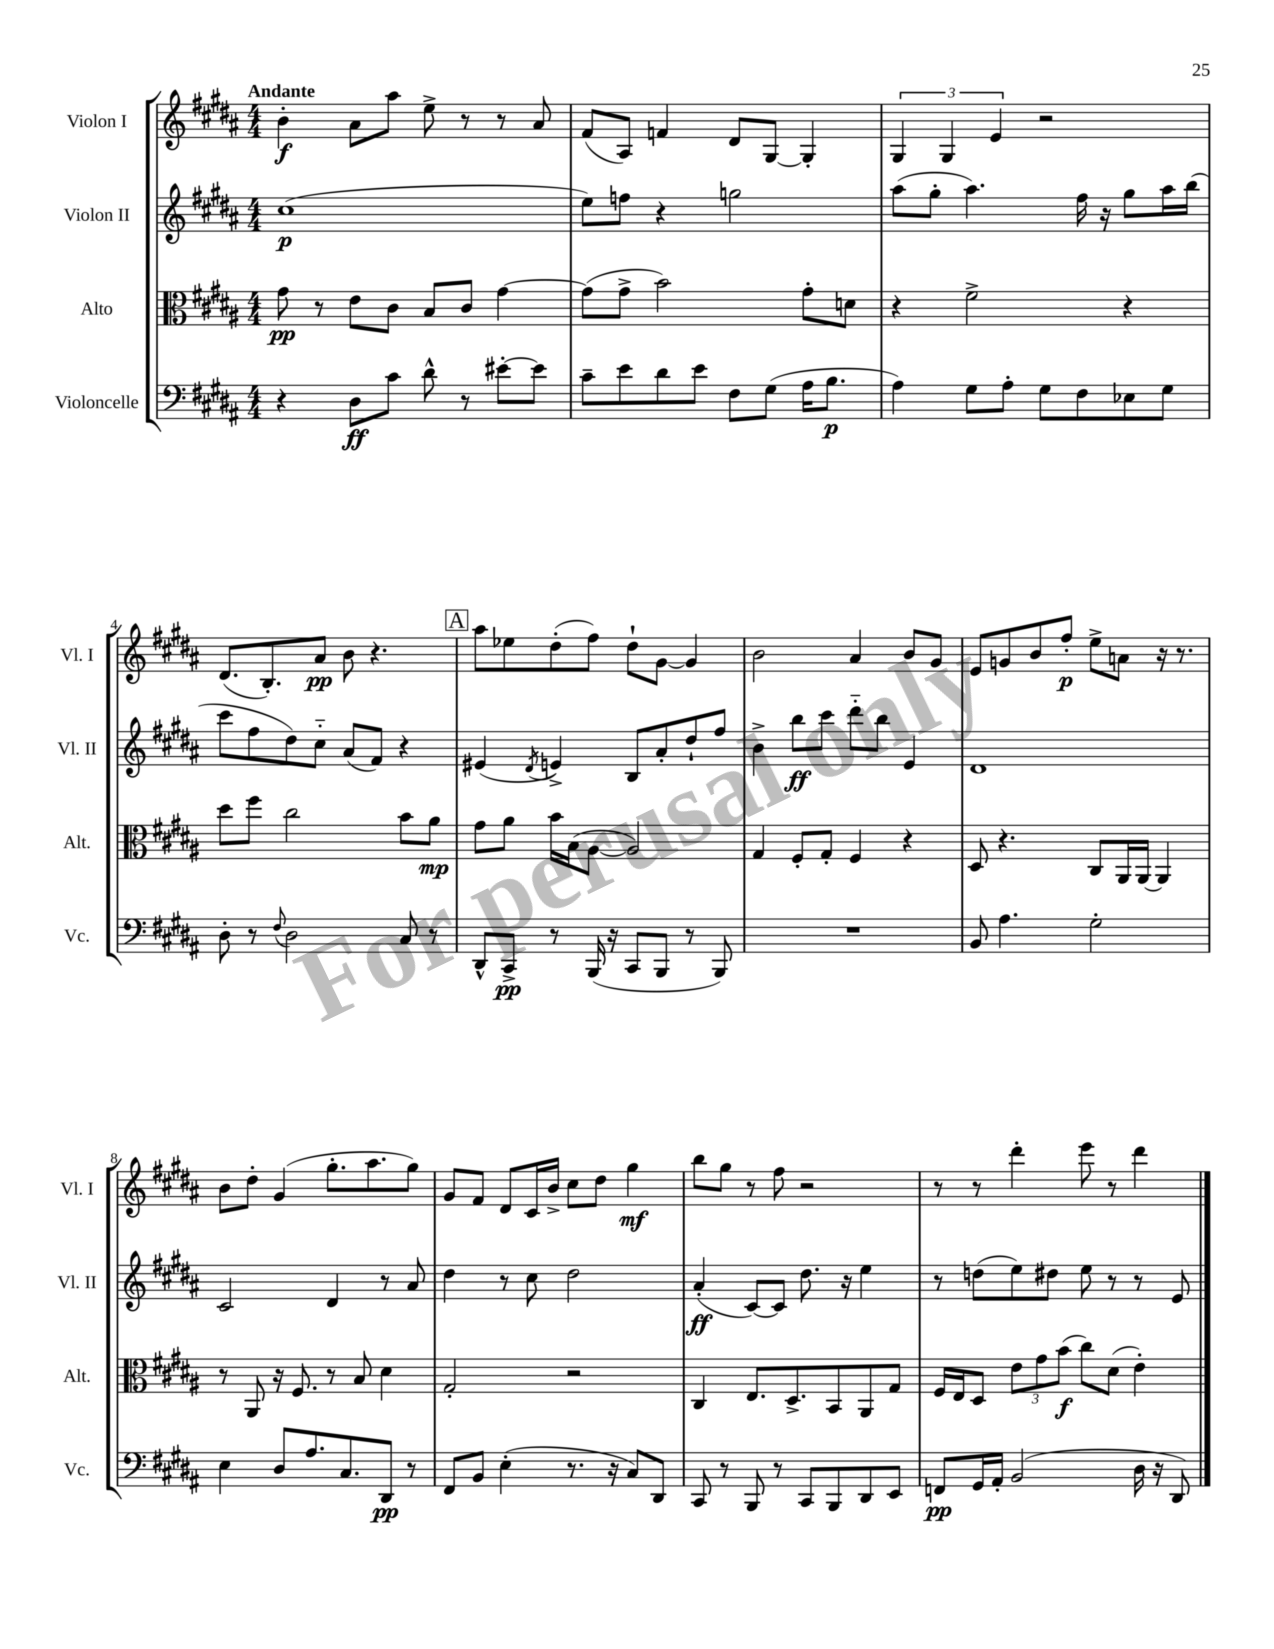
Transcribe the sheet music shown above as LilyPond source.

<<
\new StaffGroup <<
\new Staff = "s0" \with { instrumentName = "Violon I" shortInstrumentName = "Vl. I" } {
    \clef treble \key b \major \numericTimeSignature \time 4/4 \tempo "Andante"
    b'4-.\f ais'8 ais''8 e''8-> r8 r8 ais'8 |
    fis'8( ais8) f'4 dis'8 gis8~ gis4-. |
    \tuplet 3/2 { gis4 gis4 e'4 } r2 |
    dis'8.( b8.-.) ais'8\pp b'8 r4. |
    \mark \markup { \box "A" } ais''8 ees''8 dis''8-.( fis''8) dis''8-! gis'8~ gis'4 |
    b'2 ais'4 b'8 gis'8 |
    e'8 g'8 b'8 fis''8-.\p e''8-> a'8 r16 r8. |
    b'8 dis''8-. gis'4( gis''8.-. ais''8. gis''8) |
    gis'8 fis'8 dis'8 cis'16 b'16-> cis''8 dis''8 gis''4\mf |
    b''8 gis''8 r8 fis''8 r2 |
    r8 r8 dis'''4-. e'''8 r8 dis'''4 \bar "|." |
}
\new Staff = "s1" \with { instrumentName = "Violon II" shortInstrumentName = "Vl. II" } {
    \clef treble \key b \major \numericTimeSignature \time 4/4
    cis''1\p( |
    e''8) f''8 r4 g''2 |
    ais''8( gis''8-. ais''4.) fis''16 r16 gis''8 ais''16 b''16( |
    cis'''8 fis''8 dis''8) cis''8-_ ais'8( fis'8) r4 |
    \mark \markup { \box "A" } eis'4( \acciaccatura { dis'8 } e'4->) b8 ais'8-. dis''8-! fis''8 |
    b'4-> b''8\ff cis'''8 dis'''8-_ b''8 e'4 |
    dis'1 |
    cis'2 dis'4 r8 ais'8 |
    dis''4 r8 cis''8 dis''2 |
    ais'4-.\ff( cis'8~) cis'8 dis''8. r16 e''4 |
    r8 d''8( e''8) dis''8 e''8 r8 r8 e'8 \bar "|." |
}
\new Staff = "s2" \with { instrumentName = "Alto" shortInstrumentName = "Alt." } {
    \clef alto \key b \major \numericTimeSignature \time 4/4
    gis'8\pp r8 e'8 cis'8 b8 cis'8 gis'4~ |
    gis'8( gis'8-> b'2) gis'8-. d'8 |
    r4 fis'2-> r4 |
    dis''8 fis''8 cis''2 b'8 ais'8\mp |
    \mark \markup { \box "A" } gis'8 ais'8 b'16 b16( ais8~ ais2) |
    gis4 fis8-. gis8-. fis4 r4 |
    dis8 r4. cis8 ais,16 ais,16~ ais,4 |
    r8 ais,8 r16 fis8. r8 b8 dis'4 |
    gis2-. r2 |
    cis4 e8. dis8.-> b,8 ais,8 gis8 |
    fis16 e16 dis8 \tuplet 3/2 { e'8 gis'8 b'8\f( } cis''8) dis'8( e'4-.) \bar "|." |
}
\new Staff = "s3" \with { instrumentName = "Violoncelle" shortInstrumentName = "Vc." } {
    \clef bass \key b \major \numericTimeSignature \time 4/4
    r4 dis8\ff cis'8 dis'8-^ r8 eis'8~-. eis'8 |
    cis'8-- e'8 dis'8 e'8 fis8 gis8( ais16 b8.\p |
    ais4) gis8 ais8-. gis8 fis8 ees8 gis8 |
    dis8-. r8 \appoggiatura { fis8 } dis2 cis8 r8 |
    \mark \markup { \box "A" } dis,8-^ cis,8->\pp r8 b,,16( r16 cis,8 b,,8 r8 b,,8) |
    R1 |
    b,8 ais4. gis2-. |
    e4 dis8 ais8. cis8. dis,8\pp r8 |
    fis,8 b,8 e4-.( r8. r16 cis8) dis,8 |
    cis,8 r8 b,,8 r8 cis,8 b,,8 dis,8 e,8 |
    f,8\pp gis,16 ais,16-. b,2( dis16 r16 dis,8) \bar "|." |
}
>>
>>
